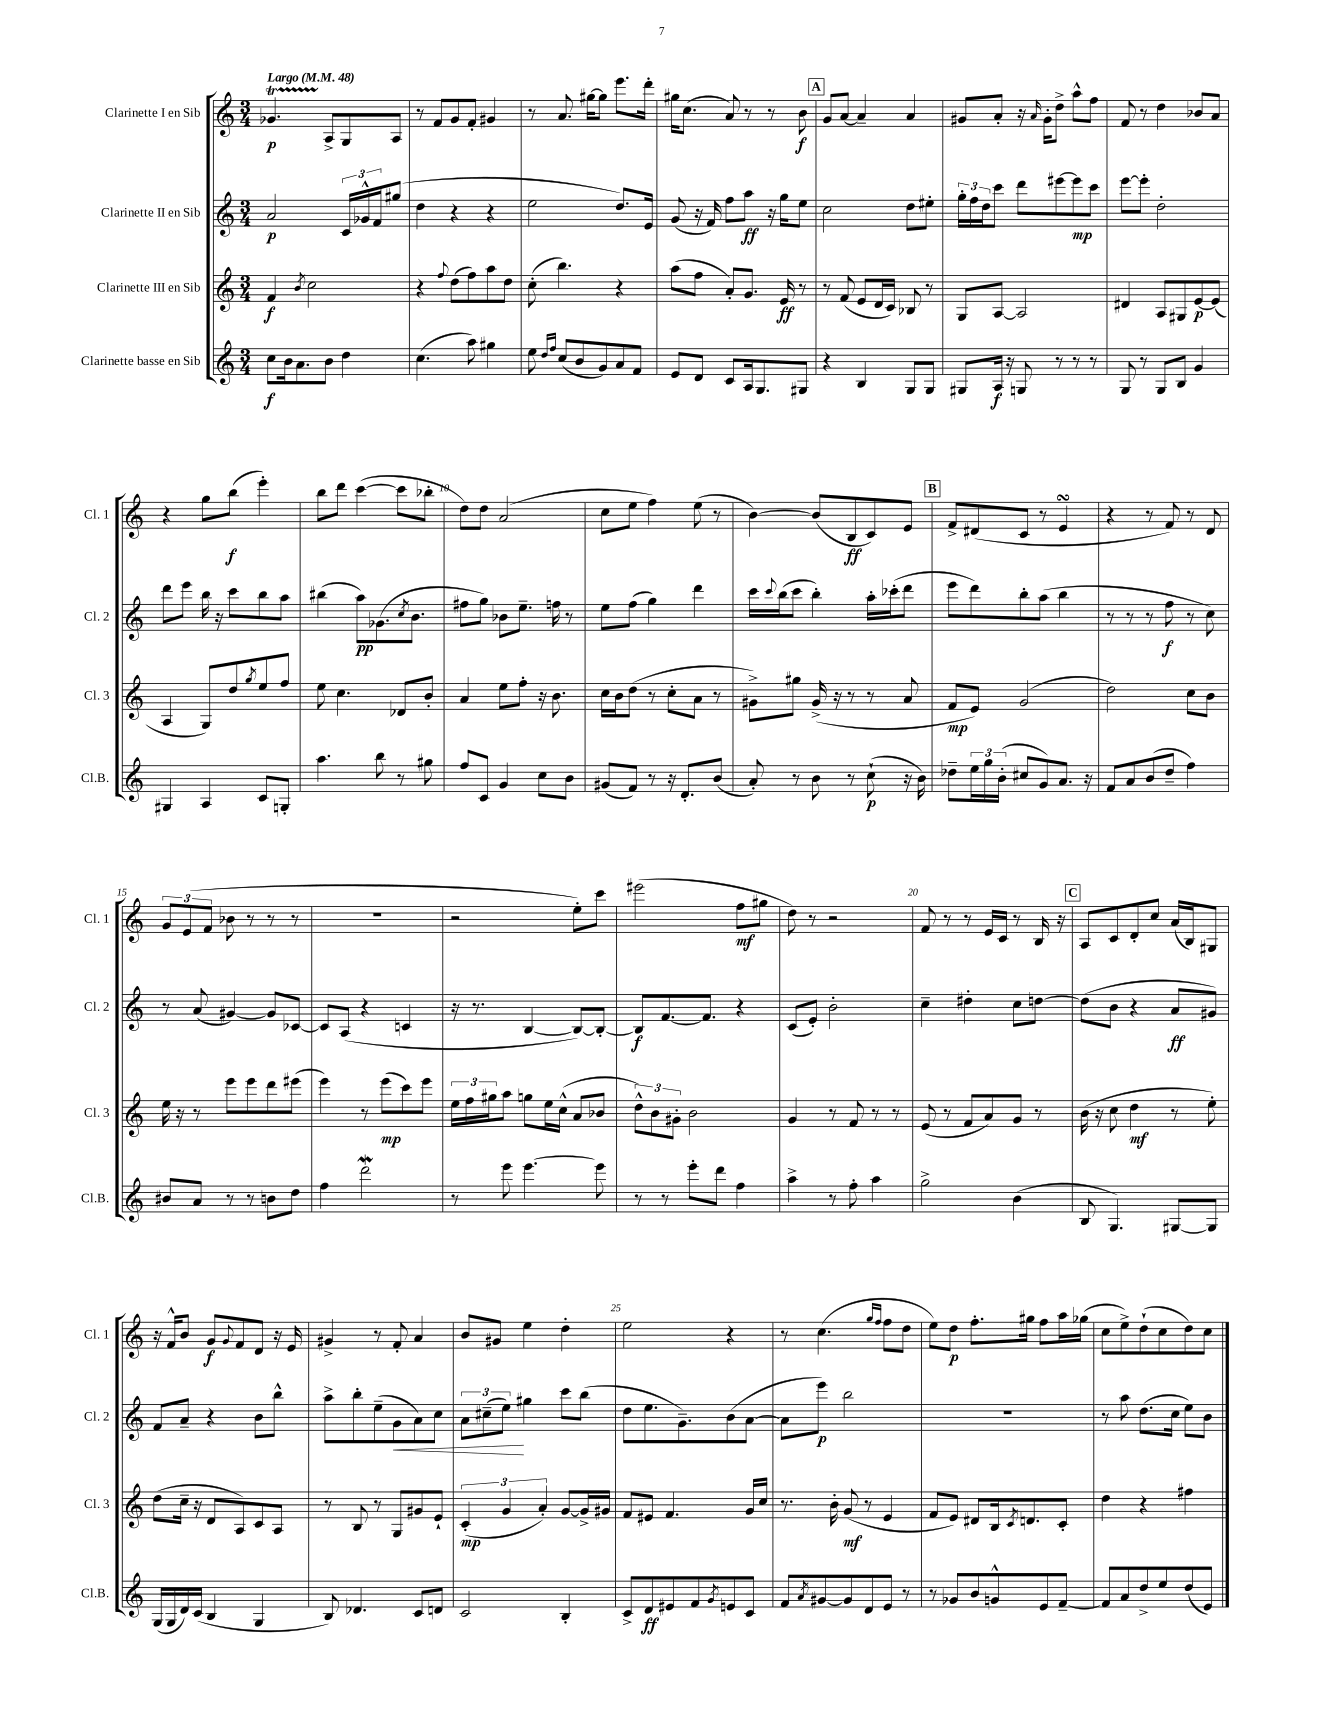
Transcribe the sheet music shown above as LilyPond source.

<<
\new StaffGroup <<
\new Staff = "s0" \with { instrumentName = "Clarinette I en Sib" shortInstrumentName = "Cl. 1" } {
    \clef treble \key c \major \numericTimeSignature \time 3/4 \tempo "Largo" 4 = 48
    ges'4.\startTrillSpan\p a8->\stopTrillSpan g8 a8 |
    r8 f'8 g'8 f'8-. gis'4 |
    r8 a'8. gis''16~ gis''8 e'''8. d'''16-. |
    gis''16 c''8.( a'8) r8 r8 b'8\f |
    \mark \markup { \box "A" } g'8 a'8~ a'4-- a'4 |
    gis'8 a'8-. r16 \grace { a'16 } gis'16-. d''8-> a''8-^ f''8 |
    f'8 r8 d''4 bes'8 a'8 |
    r4 g''8 b''8\f( e'''4-.) |
    b''8 d'''8 c'''4~( c'''8 bes''8-. |
    d''8) d''8 a'2( |
    c''8 e''8 f''4) e''8( r8 |
    b'4~) b'8( b8\ff c'8) e'8 |
    \mark \markup { \box "B" } f'8-> dis'8( c'8 r8 e'4\turn |
    r4 r8 f'8) r8 d'8 |
    \tuplet 3/2 { g'8 e'8( f'8 } bes'8 r8 r8 r8 |
    R2. |
    r2 e''8-.) c'''8 |
    eis'''2( f''8\mf gis''8 |
    d''8) r8 r2 |
    f'8 r8 r8 e'16 c'16 r8 b16 r16 |
    \mark \markup { \box "C" } a8 c'8 d'8-. c''8 a'16( b16) gis8 |
    r16 f'16-^ b'8 g'8\f \appoggiatura { g'8 } f'8 d'8 r16 e'16 |
    gis'4-> r8 f'8-. a'4 |
    b'8 gis'8 e''4 d''4-. |
    e''2 r4 |
    r8 c''4.( \grace { g''16 f''16 } f''8 d''8 |
    e''8) d''8\p f''8.-. gis''16 f''8 a''16 ges''16( |
    c''8 e''8->) d''8-!( c''8 d''8) c''8 \bar "|." |
}
\new Staff = "s1" \with { instrumentName = "Clarinette II en Sib" shortInstrumentName = "Cl. 2" } {
    \clef treble \key c \major \numericTimeSignature \time 3/4
    a'2\p \tuplet 3/2 { c'16 ges'16-^ f'16 } gis''8( |
    d''4 r4 r4 |
    e''2 d''8.) e'16 |
    g'8( r16 f'16) f''8 a''8\ff r16 g''16 e''8 |
    \mark \markup { \box "A" } c''2 d''8 eis''8-. |
    \tuplet 3/2 { g''16-. f''16 d''16 } c'''8 d'''8 eis'''8~ eis'''8\mp c'''8 |
    e'''8~ e'''8-. d''2-. |
    d'''8 e'''8 b''16 r16 c'''8 b''8 a''8 |
    bis''4( a''8\pp) ges'8.( \acciaccatura { c''8 } b'8. |
    fis''8 g''8) bes'8 e''8.-- f''16 r8 |
    e''8 f''8( g''4) d'''4 |
    c'''16 \appoggiatura { c'''8 } b''16( c'''8 b''4-.) a''16-. ces'''16-.( d'''8 |
    \mark \markup { \box "B" } e'''8 d'''8) b''8-. a''8( b''4 |
    r8 r8 r8 f''8\f r8 c''8) |
    r8 a'8( gis'4~) gis'8 ces'8~ |
    ces'8 a8( r4 c'4 |
    r16 r8. b4~ b8~) b8~-. |
    b8\f f'8.~ f'8. r4 |
    c'8( e'8-.) b'2-. |
    c''4-- dis''4-. c''8 d''8~ |
    \mark \markup { \box "C" } d''8( b'8 r4 a'8\ff gis'8) |
    f'8 a'8-- r4 b'8 b''8-^ |
    a''8-> b''8-. e''8--( g'8\< a'8) c''8 |
    \tuplet 3/2 { a'8 cis''8--( e''8\!) } gis''4 c'''8 b''8( |
    d''8 e''8. g'8.--) b'8( a'8~ |
    a'8 e'''8\p) b''2 |
    R2. |
    r8 a''8 d''8.( c''16 e''8) b'8 \bar "|." |
}
\new Staff = "s2" \with { instrumentName = "Clarinette III en Sib" shortInstrumentName = "Cl. 3" } {
    \clef treble \key c \major \numericTimeSignature \time 3/4
    f'4\f \acciaccatura { b'8 } c''2 |
    r4 \appoggiatura { f''8 } d''8( f''8) a''8 d''8 |
    c''8-.( b''4.) r4 |
    a''8( f''8 a'8-.) g'8. e'16\ff r8 |
    \mark \markup { \box "A" } r8 f'8( e'8 d'16 c'16) bes8 r8 |
    g8 a8~ a2 |
    dis'4 a8 gis8 e'8~\p e'8( |
    a4 g8) d''8 \acciaccatura { g''8 } e''8 f''8 |
    e''8 c''4. des'8 b'8-. |
    a'4 e''8 f''8-. r16 b'8. |
    c''16 b'16 d''8( r8 c''8-. a'8 r8 |
    gis'8->) gis''8 gis'16->( r16 r8 r8 a'8 |
    \mark \markup { \box "B" } f'8\mp e'8) g'2( |
    d''2) c''8 b'8 |
    e''16 r16 r8 e'''8 e'''8 d'''8 eis'''8( |
    e'''4) r8 e'''8\mp( c'''8) e'''8 |
    \tuplet 3/2 { e''16 f''16 gis''16 } a''8 g''8 e''16 c''16-^( a'8 bes'8 |
    \tuplet 3/2 { d''8-^) b'8 gis'8-. } b'2 |
    g'4 r8 f'8 r8 r8 |
    e'8( r8 f'8 a'8) g'8 r8 |
    \mark \markup { \box "C" } b'16( r16 c''8 d''4\mf r8 e''8-.) |
    d''8( c''16-- r16 d'8 a8) c'8 a8 |
    r8 b8 r8 g8 gis'8 e'8-! |
    \tuplet 3/2 { c'4-.\mp( g'4 a'4-.) } g'8~ g'16-> gis'16 |
    f'8 eis'8 f'4. g'16 c''16 |
    r8. b'16-. g'8\mf( r8 e'4 |
    f'8 e'8) dis'8 b16 \acciaccatura { c'8 } d'8. c'8-. |
    d''4 r4 fis''4 \bar "|." |
}
\new Staff = "s3" \with { instrumentName = "Clarinette basse en Sib" shortInstrumentName = "Cl.B." } {
    \clef treble \key c \major \numericTimeSignature \time 3/4
    c''8\f b'16 a'8. b'8 d''4 |
    c''4.( a''8) gis''4 |
    e''8 \grace { d''16 f''16 } c''8( b'8 g'8) a'8 f'8 |
    e'8 d'8 c'8 a16 g8. gis8 |
    \mark \markup { \box "A" } r4 b4 g8 g8 |
    gis8 a16\f r16 g8 r8 r8 r8 |
    g8 r8 g8 b8 g'4 |
    gis4 a4 c'8 g8-. |
    a''4. b''8 r8 gis''8 |
    f''8 c'8 g'4 c''8 b'8 |
    gis'8( f'8) r8 r16 d'8.-. b'8( |
    a'8-.) r8 b'8 r8 c''8-!\p( r16 b'16) |
    \mark \markup { \box "B" } des''8-- \tuplet 3/2 { e''16 g''16 b'16-.( } cis''8 g'8) a'8. r16 |
    f'8 a'8 b'8( d''8-- f''4) |
    bis'8 a'8 r8 r8 b'8 d''8 |
    f''4 d'''2\mordent |
    r8 e'''8 e'''4.~ e'''8 |
    r8 r8 e'''8-. d'''8 f''4 |
    a''4-> r8 f''8-. a''4 |
    g''2-> b'4( |
    \mark \markup { \box "C" } b8 g4.) gis8~ gis8 |
    g16( g16 d'16) c'16( b4 g4 |
    b8) des'4. c'8 d'8 |
    c'2 b4-. |
    c'8-> d'8\ff eis'8 f'8 \acciaccatura { g'8 } e'8 c'8 |
    f'8 \acciaccatura { a'8 } gis'8~ gis'8 d'8 e'8 r8 |
    r8 ges'8 b'8 g'8-^ e'8 f'8~-- |
    f'8 a'8 d''8-> e''8 d''8( e'8) \bar "|." |
}
>>
>>
\layout { \context { \Score \override BarNumber.break-visibility = ##(#f #t #t) barNumberVisibility = #(every-nth-bar-number-visible 5) } }
